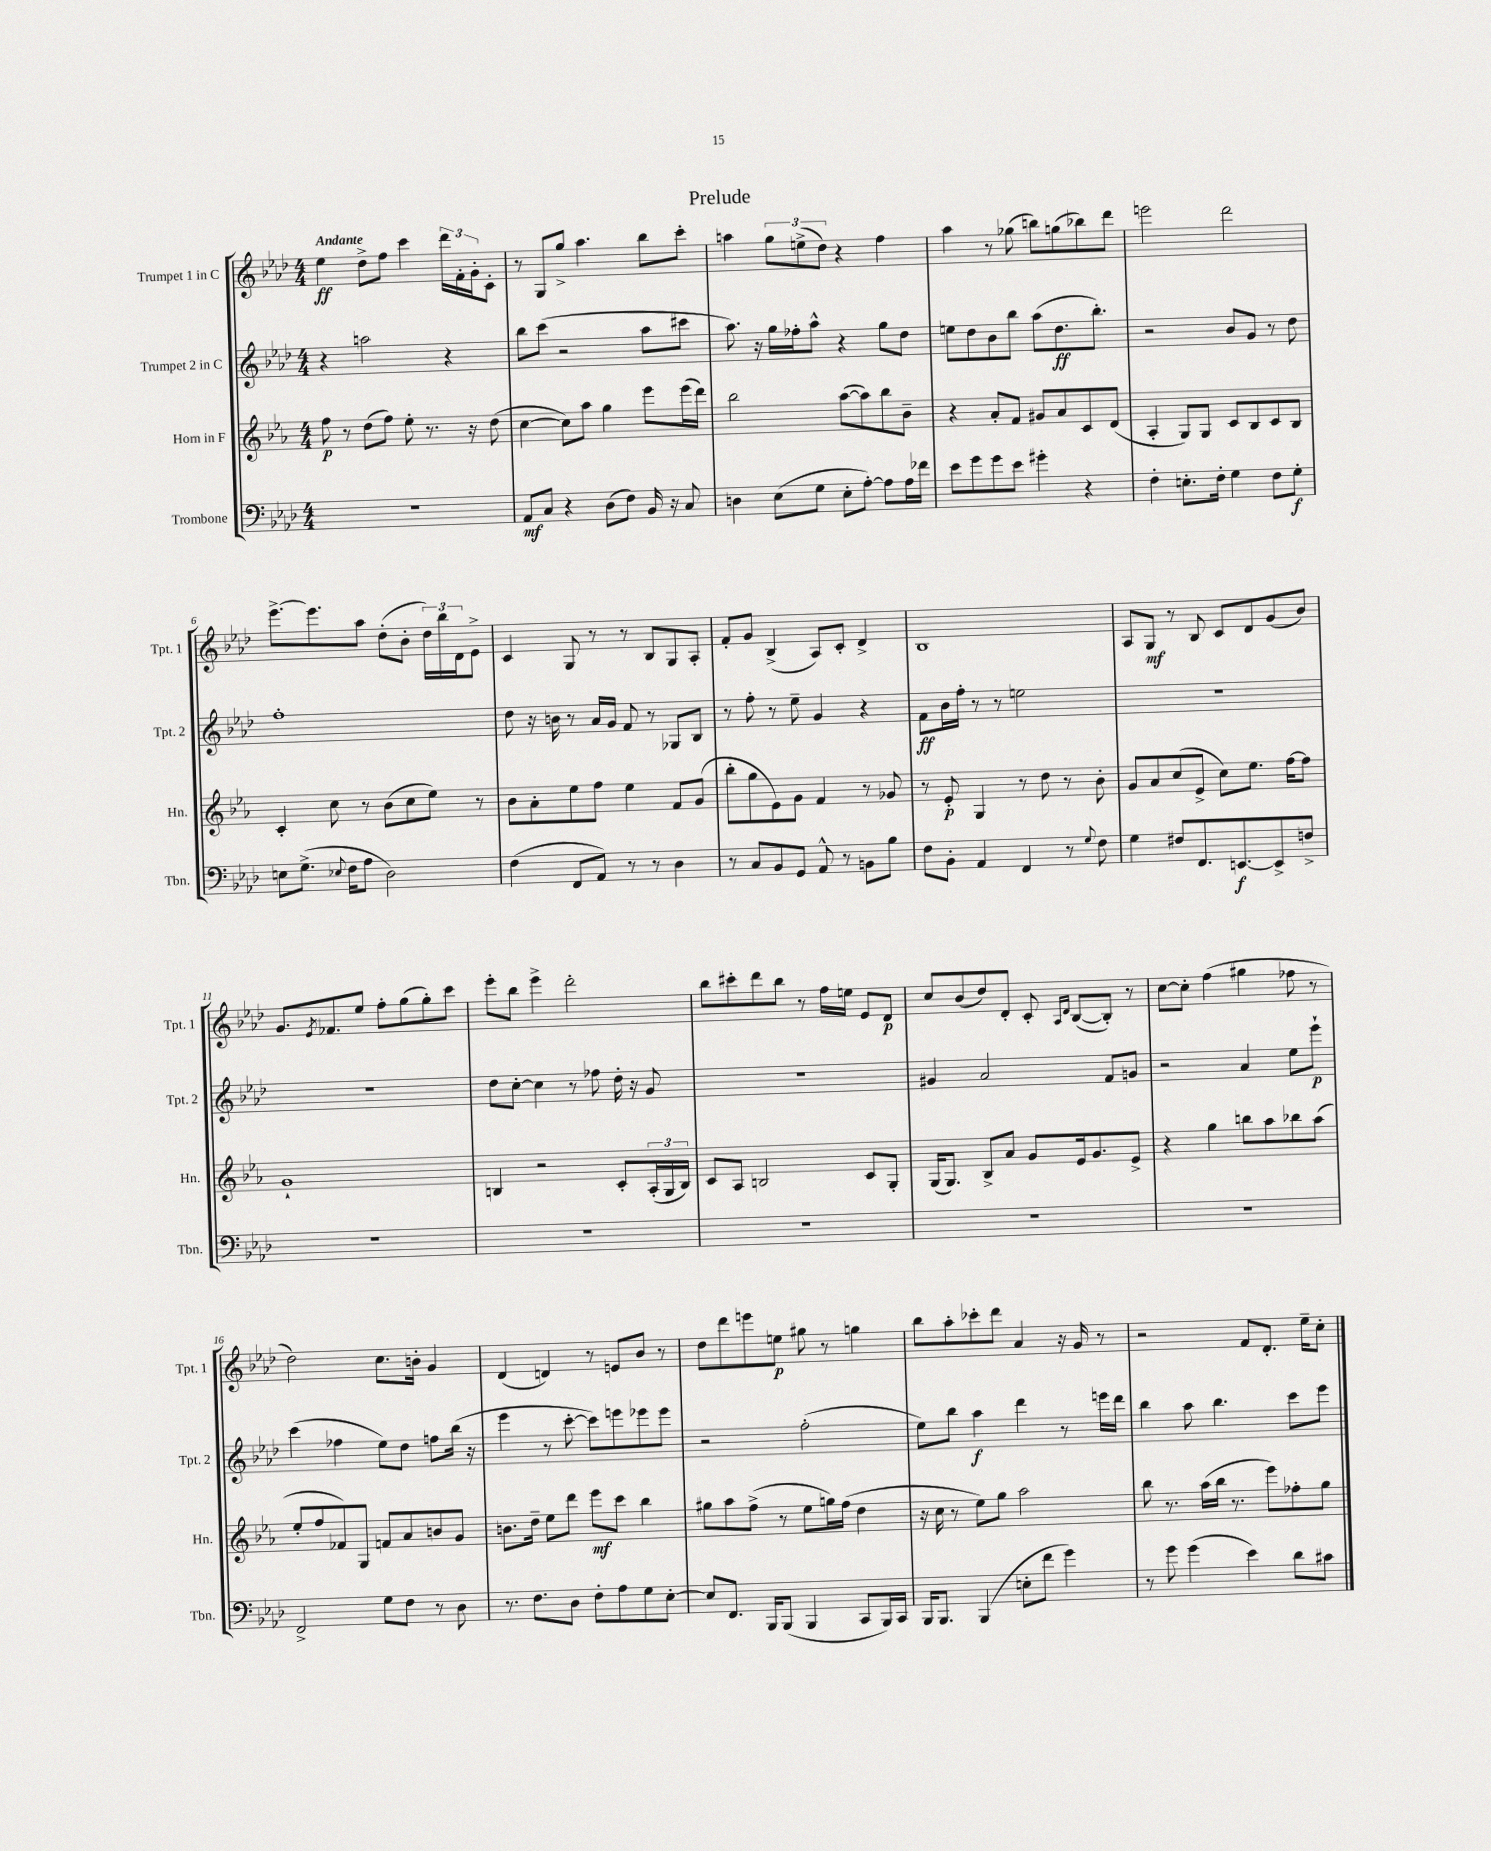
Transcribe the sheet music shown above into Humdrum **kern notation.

**kern	**dynam	**kern	**dynam	**kern	**dynam	**kern	**dynam
*part4	*part4	*part3	*part3	*part2	*part2	*part1	*part1
*staff4	*staff4	*staff3	*staff3	*staff2	*staff2	*staff1	*staff1
*I"Trombone	*	*I"Horn in F	*	*I"Trumpet 2 in C	*	*I"Trumpet 1 in C	*
*I'Tbn.	*	*I'Hn.	*	*I'Tpt. 2	*	*I'Tpt. 1	*
*clefF4	*	*clefG2	*	*clefG2	*	*clefG2	*
*k[b-e-a-d-]	*	*k[b-e-a-]	*	*k[b-e-a-d-]	*	*k[b-e-a-d-]	*
*M4/4	*	*M4/4	*	*M4/4	*	*M4/4	*
=1	=1	=1	=1	=1	=1	=1	=1
!	!	!	!	!	!	!LO:TX:a:B:t=Andante	!
1r	.	8ff\	p	4r	.	4ee-\	ff
.	.	8r	.	.	.	.	.
.	.	(8dd\L	.	2aan\	.	8dd-^\L	.
.	.	8ff\J)	.	.	.	8ff\J	.
.	.	8ee-'\	.	.	.	4ccc\	.
.	.	8.r	.	.	.	.	.
.	.	.	.	4r	.	24ddd-\LL	.
.	.	.	.	.	.	24f'\	.
.	.	16r	.	.	.	.	.
.	.	.	.	.	.	24g'\J	.
.	.	(8dd\	.	.	.	8c'\J	.
=2	=2	=2	=2	=2	=2	=2	=2
8AA-/L	mf	[4cc\	.	8bb-\L	.	8r	.
8C/J	.	.	.	(8ccc\J	.	8G/L	.
4r	.	8cc\L])	.	2r	.	8gg^/J	.
.	.	8aa-\J	.	.	.	4.aa-\	.
(8D-\L	.	4gg\	.	.	.	.	.
8F\J)	.	.	.	.	.	.	.
16BB-/	.	8eee-\L	.	8aa-\L	.	8bb-\L	.
16r	.	.	.	.	.	.	.
8C/	.	(16eee-\L	.	8ccc#X\J	.	8ccc'\J	.
.	.	16ddd\JJ)	.	.	.	.	.
=3	=3	=3	=3	=3	=3	=3	=3
4Dn\	.	2bb-\	.	8.aa-\)	.	4aan\	.
.	.	.	.	16r	.	.	.
(8E-\L	.	.	.	16gg\LL	.	12gg\L	.
.	.	.	.	16ff-X'\J	.	.	.
.	.	.	.	.	.	(12een^\	.
8G\J	.	.	.	8aa-^^\J	.	.	.
.	.	.	.	.	.	12dd-\J)	.
8E-'\L	.	([8aa-\L	.	4r	.	4r	.
[8A-'\J)	.	8aa-\])	.	.	.	.	.
8A-\L]	.	8bb-\	.	8gg\L	.	4ff\	.
16A-\L	.	8b-~\J	.	8dd-\J	.	.	.
16f-X\JJ	.	.	.	.	.	.	.
=4	=4	=4	=4	=4	=4	=4	=4
8e-\L	.	4r	.	8een\L	.	4aa-\	.
8g\	.	.	.	8dd-\	.	.	.
8g\	.	8a-'/L	.	8b-\	.	8r	.
8e-\J	.	8f/J	.	8bb-\J	.	(8gg-X\	.
4g#X'\	.	8g#X/L	.	(8aa-\L	.	8bbn\L)	.
.	.	8a-/	.	8.dd-\	ff	(8ggn\	.
4r	.	8c/	.	.	.	8bb-X\)	.
.	.	.	.	8.bb-'\J)	.	.	.
.	.	(8d/J	.	.	.	8ddd-\J	.
=5	=5	=5	=5	=5	=5	=5	=5
4F'\	.	4A-'/	.	2r	.	2eeen\	.
8.En'\L	.	8G/L)	.	.	.	.	.
.	.	8G/J	.	.	.	.	.
16F'\Jk	.	.	.	.	.	.	.
4G\	.	8c/L	.	8b-/L	.	2ddd-\	.
.	.	8B-/	.	8g/J	.	.	.
8F\L	.	8c/	.	8r	.	.	.
8G'\J	f	8B-/J	.	8dd-\	.	.	.
!!LO:LB:g=z
=6	=6	=6	=6	=6	=6	=6	=6
8En\L	.	4c'/	.	1ff'	.	[8.eee-^\L	.
(8.G^\J	.	.	.	.	.	.	.
.	.	.	.	.	.	8.eee-\]	.
.	.	8cc\	.	.	.	.	.
8qqE-X/	.	.	.	.	.	.	.
16F\KL	.	.	.	.	.	.	.
8A-\J	.	8r	.	.	.	8aa-\J	.
2D-\)	.	(8b-\L	.	.	.	(8dd-'\L	.
.	.	8cc\	.	.	.	8b-'\J	.
.	.	8ee-\J)	.	.	.	24dd-\LL)	.
.	.	.	.	.	.	24bb-\	.
.	.	.	.	.	.	24d-\J	.
.	.	8r	.	.	.	8e-^\J	.
=7	=7	=7	=7	=7	=7	=7	=7
(4F\	.	8b-\L	.	8dd-\	.	4c/	.
.	.	8a-'\	.	16r	.	.	.
.	.	.	.	16bn\	.	.	.
8FF/L	.	8ee-\	.	8r	.	8G/	.
8AA-/J)	.	8ff\J	.	16a-/LL	.	8r	.
.	.	.	.	16g/JJ	.	.	.
8r	.	4ee-\	.	8f/	.	8r	.
8r	.	.	.	8r	.	8B-/L	.
4D-\	.	8f/L	.	8G-X/L	.	8G/	.
.	.	(8g/J	.	8B-/J	.	8A-'/J	.
=8	=8	=8	=8	=8	=8	=8	=8
8r	.	8bb-'\L	.	8r	.	8f'/L	.
8C/L	.	8gg\	.	8ff'\	.	8g/J	.
8BB-/	.	8e-\)	.	8r	.	(4B-^/	.
8GG/J	.	8g\J	.	8ee-~\	.	.	.
8AA-^^/	.	4f/	.	4g/	.	8A-/L)	.
8r	.	.	.	.	.	8c'/J	.
8BBn\L	.	8r	.	4r	.	4d-^/	.
8B-\J	.	8g-X/	.	.	.	.	.
=9	=9	=9	=9	=9	=9	=9	=9
8F\L	.	8r	.	8f\L	ff	1B-	.
8BB-'\J	.	8e-'/	p	16b-\L	.	.	.
.	.	.	.	16ff'\JJ	.	.	.
4AA-/	.	4G/	.	8r	.	.	.
.	.	.	.	8r	.	.	.
4FF/	.	8r	.	2een\	.	.	.
.	.	8dd\	.	.	.	.	.
8r	.	8r	.	.	.	.	.
8qqG/	.	.	.	.	.	.	.
8F\	.	8b-'\	.	.	.	.	.
=10	=10	=10	=10	=10	=10	=10	=10
4G\	.	8g/L	.	1r	.	8A-/L	.
.	.	8a-/	.	.	.	8G/J	mf
8F#X/L	.	(8cc/	.	.	.	8r	.
8.FF/	.	8e-^/J	.	.	.	8B-/	.
.	.	8cc\L)	.	.	.	8c/L	.
[8.EEn/	f	.	.	.	.	.	.
.	.	8.ee-\J	.	.	.	8d-/	.
8EE^/]	.	.	.	.	.	(8g/	.
.	.	[16ff\KL	.	.	.	.	.
8Fn^/J	.	8ff\J]	.	.	.	8b-/J)	.
!!LO:LB:g=z
=11	=11	=11	=11	=11	=11	=11	=11
1r	.	1g`	.	1r	.	8.g/L	.
.	.	.	.	.	.	8qe-/	.
.	.	.	.	.	.	8.f-X/	.
.	.	.	.	.	.	8ee-/J	.
.	.	.	.	.	.	8ff'\L	.
.	.	.	.	.	.	(8gg\	.
.	.	.	.	.	.	8gg'\)	.
.	.	.	.	.	.	8ccc\J	.
=12	=12	=12	=12	=12	=12	=12	=12
1r	.	4Bn/	.	8dd-\L	.	8eee-'\L	.
.	.	.	.	[8cc'\J	.	8bb-\J	.
.	.	2r	.	4cc\]	.	4eee-^\	.
.	.	.	.	8r	.	2ddd-'\	.
.	.	.	.	8ff-X\	.	.	.
.	.	8c'/L	.	16dd-'\	.	.	.
.	.	.	.	16r	.	.	.
.	.	(24A-'/L	.	8g/	.	.	.
.	.	24G/	.	.	.	.	.
.	.	24B/JJ)	.	.	.	.	.
=13	=13	=13	=13	=13	=13	=13	=13
1r	.	8c/L	.	1r	.	8bb-\L	.
.	.	8A-/J	.	.	.	8ccc#X'\	.
.	.	2Bn/	.	.	.	8ddd-\	.
.	.	.	.	.	.	8bb-\J	.
.	.	.	.	.	.	8r	.
.	.	.	.	.	.	16ff\LL	.
.	.	.	.	.	.	16een\JJ	.
.	.	8c/L	.	.	.	8e-/L	.
.	.	8G'/J	.	.	.	8d-/J	p
=14	=14	=14	=14	=14	=14	=14	=14
1r	.	(16G/KL	.	4g#X/	.	8cc/L	.
.	.	8.G/J)	.	.	.	.	.
.	.	.	.	.	.	(8b-/	.
.	.	8B-^/L	.	2a-/	.	8dd-/)	.
.	.	8a-/J	.	.	.	8d-'/J	.
.	.	8g/L	.	.	.	8c'/	.
.	.	.	.	.	.	16qqA-/LL	.
.	.	.	.	.	.	16qqd-/JJ	.
.	.	16e-/k	.	.	.	([8B-/L	.
.	.	8.g/	.	.	.	.	.
.	.	.	.	8f/L	.	8B-'/J])	.
.	.	8e-^/J	.	8gn/J	.	8r	.
=15	=15	=15	=15	=15	=15	=15	=15
1r	.	4r	.	2r	.	[8cc\L	.
.	.	.	.	.	.	8cc'\J]	.
.	.	4gg\	.	.	.	(4ff\	.
.	.	8bbn\L	.	4a-/	.	4gg#X\	.
.	.	8aa-\	.	.	.	.	.
.	.	8bb-X\	.	8ee-\L	.	8ff-X\	.
.	.	(8aa-\J	.	8eee-`\J	p	8r	.
!!LO:LB:g=z
=16	=16	=16	=16	=16	=16	=16	=16
2FF^/	.	8ee-'/L	.	(4ccc\	.	2dd-\)	.
.	.	8ff/	.	.	.	.	.
.	.	8f-X/)	.	4ff-X\	.	.	.
.	.	8G/J	.	.	.	.	.
8G\L	.	8fn/L	.	8ee-\L)	.	8.cc\L	.
8F\J	.	8a-/	.	8dd-\J	.	.	.
.	.	.	.	.	.	16bn'\Jk	.
8r	.	8bn/	.	8ffn\L	.	4g/	.
8D-\	.	8g/J	.	(16bb-\Jk	.	.	.
.	.	.	.	16r	.	.	.
=17	=17	=17	=17	=17	=17	=17	=17
8.r	.	8.bn\L	.	4eee-\	.	(4d-/	.
8.F\L	.	16dd~\Jk	.	.	.	.	.
.	.	8ee-\L	.	8r	.	4dn/)	.
8D-\J	.	8ddd\J	.	[8ccc'\	.	.	.
8F'\L	.	8eee-\L	mf	8ccc\L])	.	8r	.
8A-\	.	8ccc\J	.	8eeen\	.	8en/L	.
8G\	.	4bb-\	.	8eee-X\	.	8b-/J	.
[8E-'\J	.	.	.	8eee-\J	.	8r	.
=18	=18	=18	=18	=18	=18	=18	=18
8E-/L]	.	8gg#X\L	.	2r	.	8dd-\L	.
8.FF/J	.	8aa-\	.	.	.	8ddd-\	.
.	.	(8ff^\J	.	.	.	8eeen\	.
16BBB-/KL	.	.	.	.	.	.	.
(8BBB-/J	.	8r	.	.	.	8een\J	p
4BBB-/	.	8ee-\L	.	(2ff'\	.	8gg#X\	.
.	.	16ggn\L)	.	.	.	8r	.
.	.	(16ff\JJ	.	.	.	.	.
8CC/L	.	4dd\	.	.	.	4ggn\	.
16BBB-/L)	.	.	.	.	.	.	.
16CC/JJ	.	.	.	.	.	.	.
=19	=19	=19	=19	=19	=19	=19	=19
16BBB-/KL	.	16r	.	8ee-\L)	.	8bb-\L	.
8.BBB-/J	.	16cc\	.	.	.	.	.
.	.	8r	.	8bb-\J	.	8aa-'\	.
(4BBB-/	.	8ee-\L)	.	4aa-\	f	8ccc-X'\	.
.	.	8gg\J	.	.	.	8ddd-\J	.
8En'\L	.	2aa-\	.	4ddd-\	.	4a-/	.
8f\J	.	.	.	.	.	.	.
4g\)	.	.	.	8r	.	16r	.
.	.	.	.	.	.	16g/	.
.	.	.	.	16eeen\LL	.	8r	.
.	.	.	.	16ddd-\JJ	.	.	.
=20	=20	=20	=20	=20	=20	=20	=20
8r	.	8bb-\	.	4bb-\	.	2r	.
8g\	.	8.r	.	.	.	.	.
(4g\	.	.	.	8aa-\	.	.	.
.	.	(16aa-\LL	.	.	.	.	.
.	.	16bb-\JJ	.	4.bb-\	.	.	.
.	.	8.r	.	.	.	.	.
4e-\)	.	.	.	.	.	8f/L	.
.	.	8eee-\L)	.	.	.	8.d-'/J	.
8d-\L	.	8ff-X'\	.	8ccc\L	.	.	.
.	.	.	.	.	.	16ee-~\KL	.
8c#X\J	.	8gg\J	.	8eee-\J	.	8cc'\J	.
==	==	==	==	==	==	==	==
*-	*-	*-	*-	*-	*-	*-	*-
